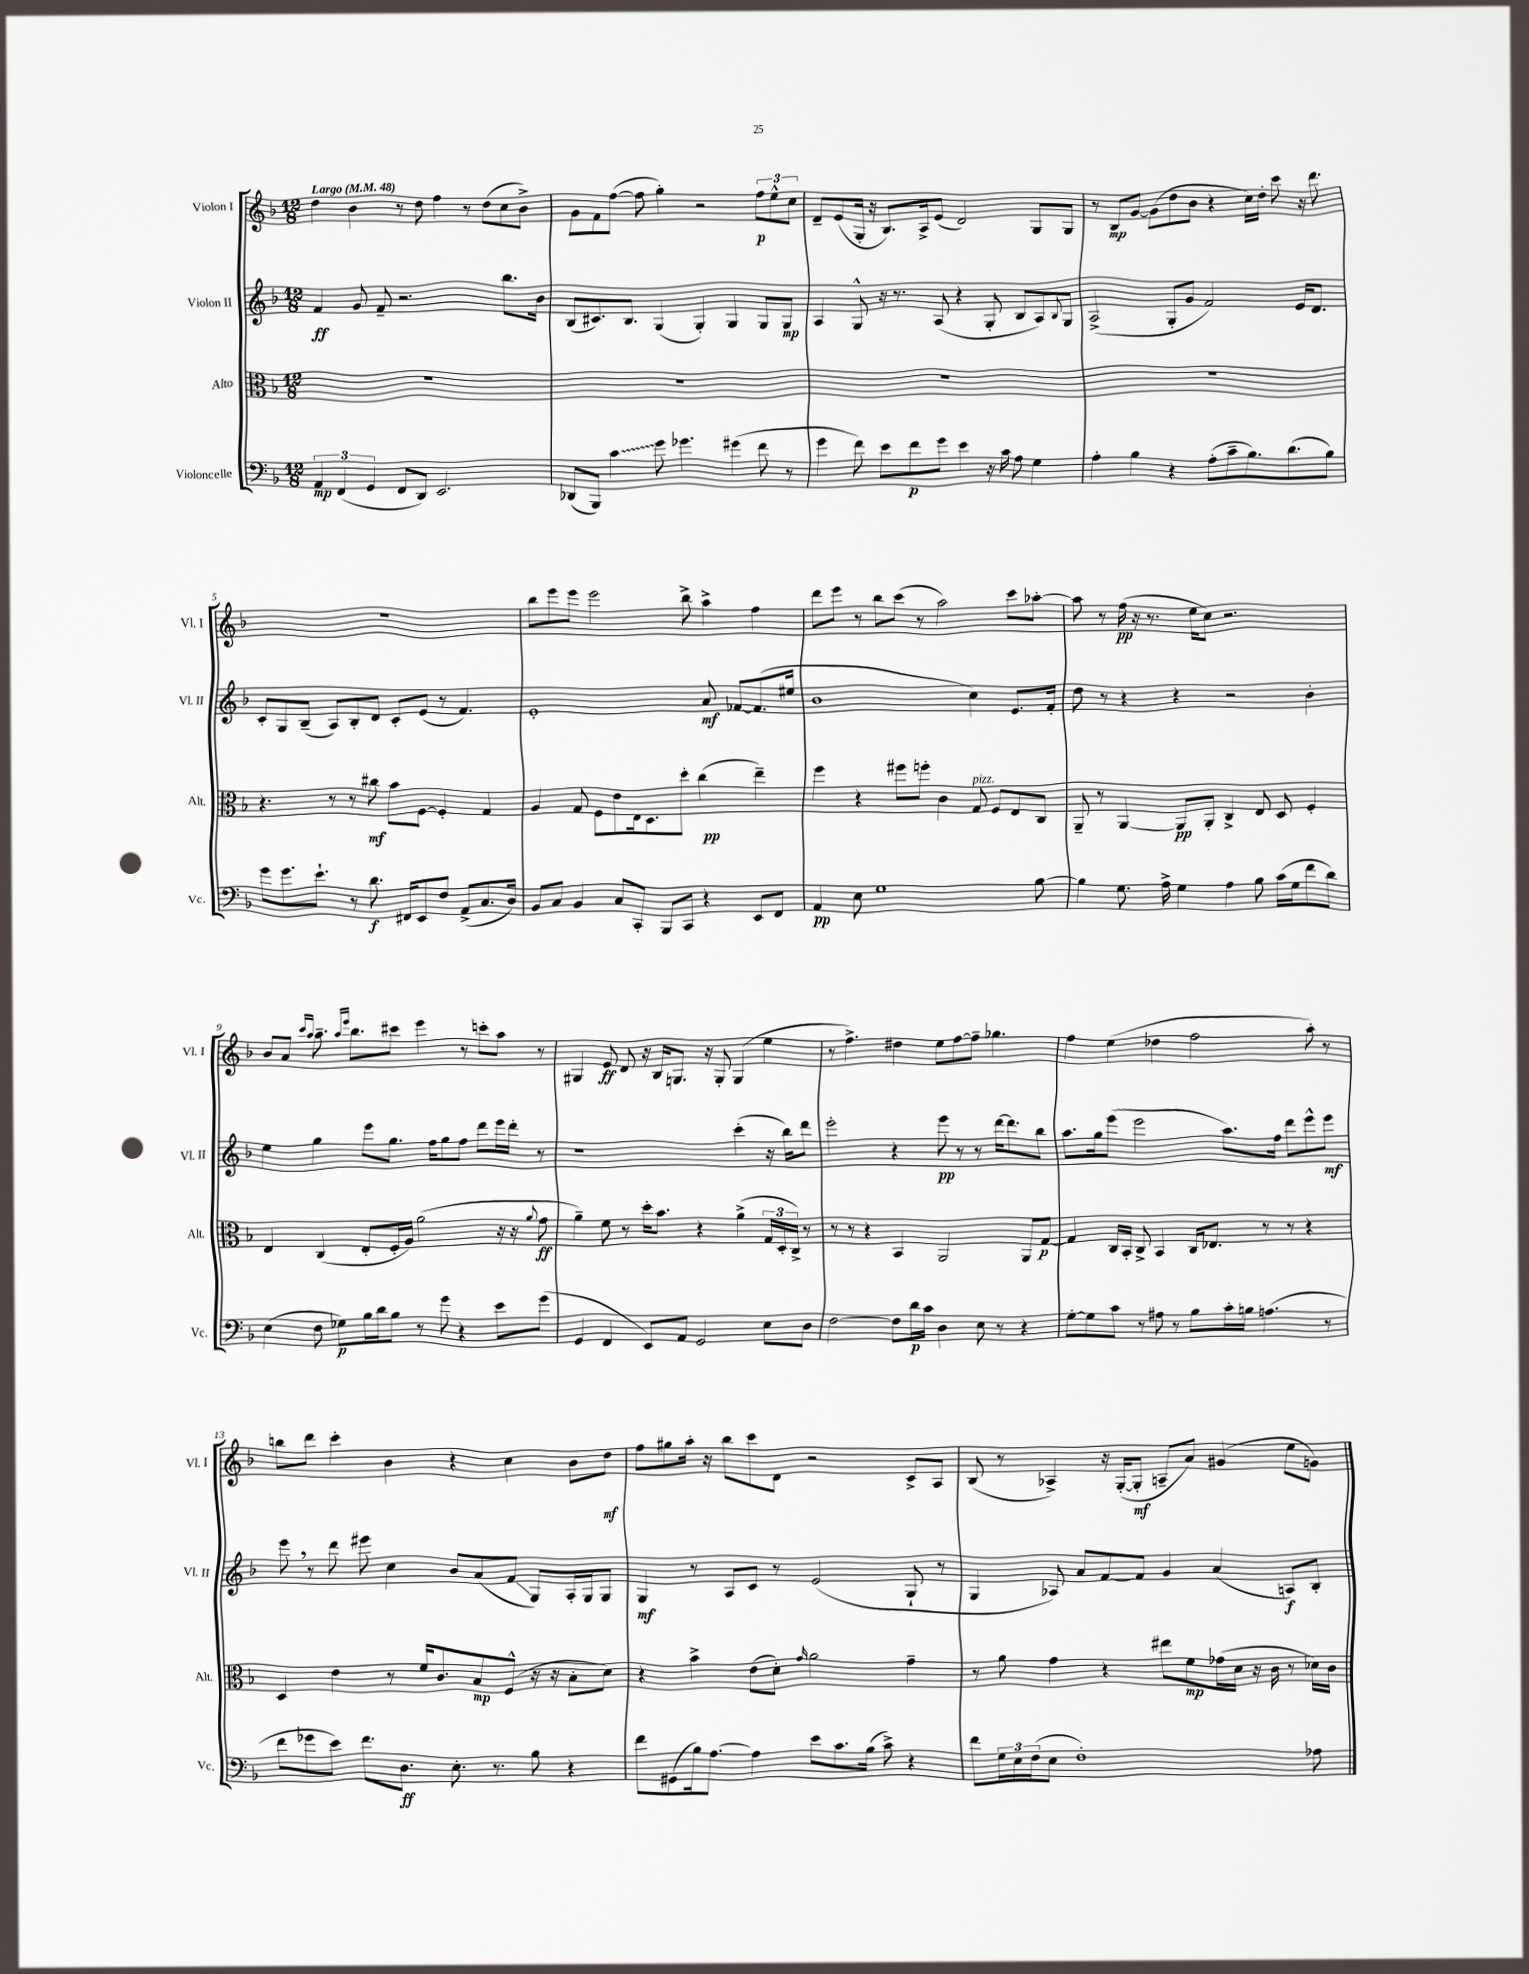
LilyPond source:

<<
\new StaffGroup <<
\new Staff = "s0" \with { instrumentName = "Violon I" shortInstrumentName = "Vl. I" } {
    \clef treble \key f \major \numericTimeSignature \time 12/8 \tempo "Largo" 4 = 48
    d''4 bes'4 r8 d''8 f''4 r8 d''8( c''8 bes'8->) |
    g'8 f'8 f''8~( f''8 g''4-.) r2 \tuplet 3/2 { f''8\p e''8-^ c''8 } |
    d'8-- e'8( g16-. r16 bes8.) a16-> e'8( d'2) g8 g8 |
    r8 bes8\mp g'8~ g'8( d''8 bes'8 r4 c''16) d''16-. c'''8 r16 d'''8. |
    R1. |
    bes''8 e'''8 e'''8 e'''2 bes''8-> a''4-> f''4 |
    d'''8 e'''8 r8 bes''8 c'''8( r8 a''2) c'''8 aes''8~-. |
    aes''8 r8 f''16\pp( r16 r8. e''16 c''8) r2. |
    bes'8 a'8 \grace { c'''16 a''16 } a''8.-- \grace { a''16 e'''16 } bes''8. cis'''8 e'''4 r8 c'''8-. a''8 r8 |
    gis4 e'8\ff d'8 r16 bes16 g8. r16 g8-. g4( e''4 |
    r8 f''4.->) dis''4 e''8 f''8~ f''8-- ges''4. |
    f''4 e''4( des''4 f''2 a''8-.) r8 |
    b''8 d'''8 c'''4-. bes'4 r4 c''4 bes'8 d''8\mf |
    f''8 gis''8 a''16-. r16 bes''8 c'''8 d'8 r2 c'8-> a8 |
    bes8( r8 aes4->) r16 g16~-.( g8-.\mf a8-- a'8) gis'4( e''8 g'8) \bar "|." |
}
\new Staff = "s1" \with { instrumentName = "Violon II" shortInstrumentName = "Vl. II" } {
    \clef treble \key f \major \numericTimeSignature \time 12/8
    f'4\ff g'8 f'8-- r2. bes''8. bes'16 |
    bes8( cis'8.) bes8. g4( g4-.) g4 g8 g8\mp |
    a4 g8-^ r16 r8. a8( r4 g8-. bes8 a8) \appoggiatura { bes8 } g8 |
    a2->( g8-. g'8 f'2) e'16 d'8. |
    c'8-. g8 bes8--( a8) bes8-. d'8 c'8-. e'8( r8 f'4.) |
    e'1-. a'8\mf fes'8~ fes'8.( eis''16 |
    bes'1 c''4) e'8. f'16-. |
    d''8 r8 r4 r4 r2 bes'4-. |
    e''4 g''4 e'''8 g''8. f''16 g''8 f''8 d'''8 e'''16 d'''16-. r8 |
    r1 c'''4-.( r16 bes''16) d'''8 |
    e'''2-. r4 e'''8\pp r8 r8 d'''16~ d'''8. bes''8 |
    a''8. g''16 e'''8( e'''2 a''8.) f''16 d'''8 e'''8-^ e'''8\mf |
    e'''8 \breathe r8 d'''8 eis'''8 c''4 bes'8 a'8( f'8\glissando g8) a16-. g16 g8 |
    g4\mf r8 a8 c'8 r8 e'2( g8-! r8 |
    g4 aes8) a'8 f'8~ f'8 g'4 a'4( a8\f) bes8-. \bar "|." |
}
\new Staff = "s2" \with { instrumentName = "Alto" shortInstrumentName = "Alt." } {
    \clef alto \key f \major \numericTimeSignature \time 12/8
    R1. |
    R1. |
    R1. |
    R1. |
    r4. r8 r8 cis''8\mf bes'8 f8~ f4-. g4 |
    a4 g8 f8 e'8 e16 d8. d''8-. c''4\pp( e''4--) |
    f''4 r4 fis''8 f''8-. c'4 g8^\markup { \italic "pizz." } f8 e8 c8 |
    a,8-- r8 a,4~ a,8\pp a,8-. c4-> e8 d8 f4-. |
    e4 c4( e8-. f16-. a16) a'2( r16 r16 \appoggiatura { a'8 } g'8\ff |
    a'4--) f'8 r8 d''16-. bes'8. r4 a'4->( \tuplet 3/2 { g16 d16-. c16->) } r8 |
    r8 r8 r4 bes,4 a,2 a,8 g8~\p |
    g4 c16 bes,16-. c8-> bes,4 c16 ees8. r8 r8 r4 |
    d4 e'4 r8 f'16 c'8. bes8\mp f8-^( r16 r16 bes8-. d'8) |
    r4 bes'4-> e'8( d'8-.) \grace { g'16 } a'2 g'4-- |
    r8 a'8 g'4 r4 eis''8 f'8\mp ges'16( d'16 r16 c'16 r8 des'16) c'16 \bar "|." |
}
\new Staff = "s3" \with { instrumentName = "Violoncelle" shortInstrumentName = "Vc." } {
    \clef bass \key f \major \numericTimeSignature \time 12/8
    \tuplet 3/2 { a,4\mp f,4( g,4 } f,8 d,8) e,2. |
    des,8( bes,,8) \once \override Glissando.style = #'zigzag c'4\glissando g'8 ges'4. gis'4( f'8 r8 |
    g'4 f'8) e'8 f'8\p g'8 e'4 r16 c'16 a8 g4 |
    a4-. bes4 r4 a8-.( c'8-- bes8.) d'8.( bes8) |
    g'8 g'8. e'8.-! r8 d'8.\f fis,16 e,8 f8 a,8->( c8. d16) |
    bes,8 c8 bes,4 c8 c,8-. bes,,8 c,8 r4 e,8 f,8 |
    a,4\pp e8 g1 bes8~ |
    bes4 g8. a16-> g4 a4 bes8 c'16( g16 f'8 d'8) |
    e4( f8 ges8\p) bes16 d'16 bes8 r8 g'8 r4 e'8 g'8( |
    g,4 f,4 e,8) a,8 g,2 e8 d8 |
    f2~ f8 d'16\p c'16 d4 e8 r8 r4 |
    g8~-. g8 c'8 r8 ais8 r8 bes8 c'16-. b16 a4.( r8 |
    f'8 ges'8 e'8) f'8. d8.\ff e8.-. r8. bes8 r4 |
    f'8 gis,8( bes16) a8.~ a4 e'8 c'8. bes16( c'8->) r4 |
    f'8 \tuplet 3/2 { g16 e16 f16( } e8 f1-.) aes8 \bar "|." |
}
>>
>>
